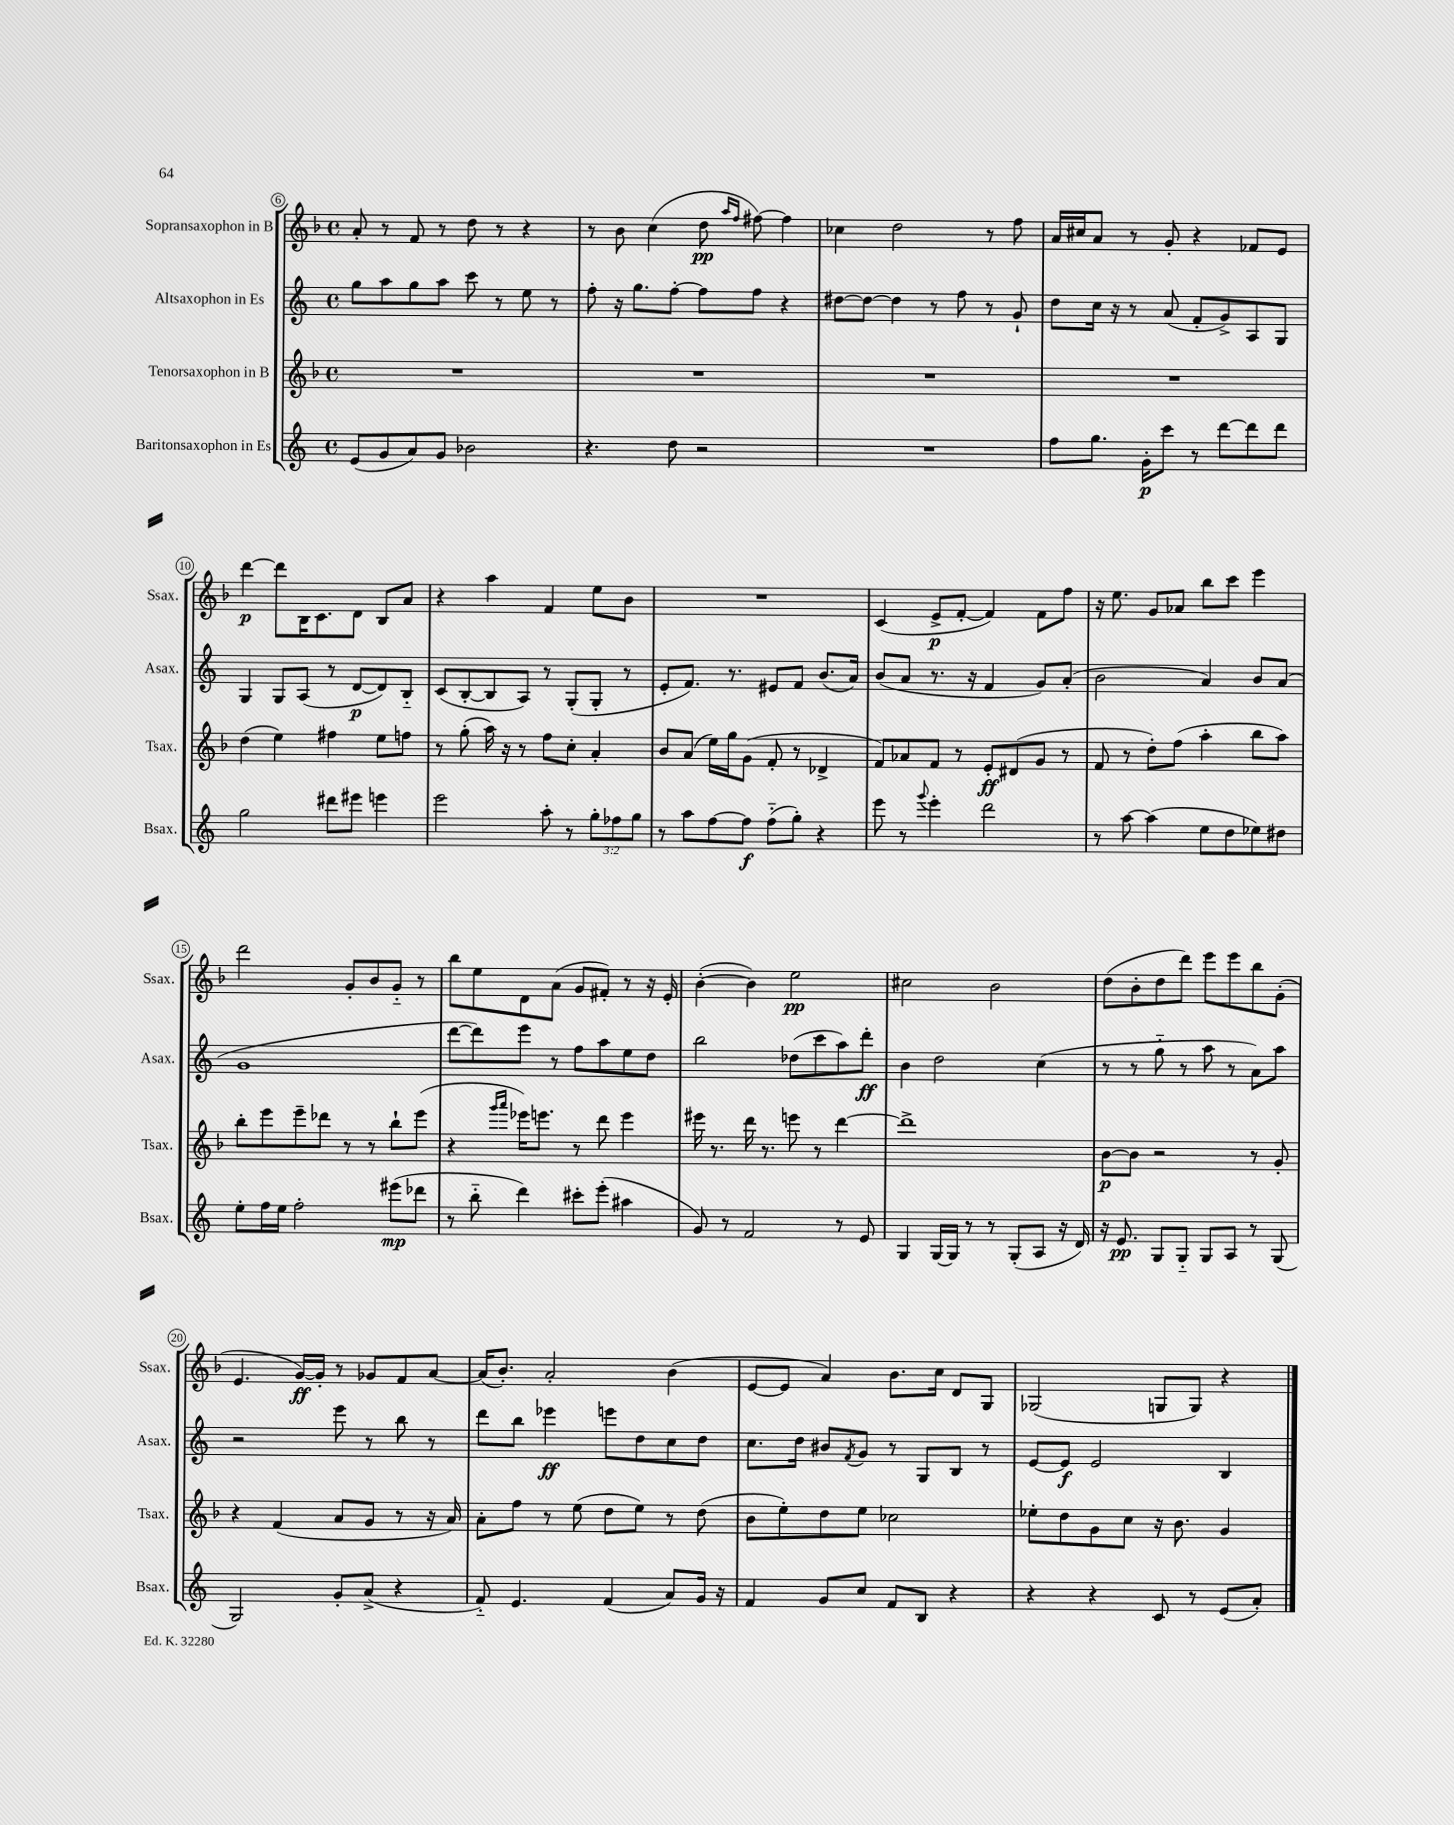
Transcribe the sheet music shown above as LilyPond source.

<<
\new StaffGroup <<
\new Staff = "s0" \with { instrumentName = "Sopransaxophon in B" shortInstrumentName = "Ssax." } {
    \clef treble \key f \major \defaultTimeSignature \time 4/4
    a'8-. r8 f'8 r8 d''8 r8 r4 |
    r8 bes'8 c''4( d''8\pp \grace { a''16 f''16 } fis''8~) fis''4 |
    ces''4 d''2 r8 f''8 |
    a'16 cis''16 a'8 r8 g'8-. r4 fes'8 e'8 |
    d'''4~\p d'''8 bes16 c'8. d'8 bes8 a'8 |
    r4 a''4 f'4 e''8 bes'8 |
    R1 |
    c'4( e'8->\p f'8~-. f'4) f'8 f''8 |
    r16 e''8. g'8 aes'8 bes''8 c'''8 e'''4 |
    d'''2 g'8-. bes'8 g'8-_ r8 |
    bes''8 e''8 d'8 a'8( g'8 fis'8-.) r8 r16 e'16-. |
    bes'4~-.( bes'4) e''2\pp |
    cis''2 bes'2 |
    d''8( bes'8-. d''8 d'''8) e'''8 e'''8 bes''8 g'8-.( |
    e'4. g'16~\ff) g'16-. r8 ges'8 f'8 a'8~ |
    a'16( bes'8.-.) a'2-. bes'4( |
    e'8~ e'8 a'4) bes'8. c''16 d'8 g8 |
    ges2( g8 g8) r4 \bar "|." |
}
\new Staff = "s1" \with { instrumentName = "Altsaxophon in Es" shortInstrumentName = "Asax." } {
    \clef treble \key c \major \defaultTimeSignature \time 4/4
    g''8 a''8 g''8 a''8 c'''8 r8 e''8 r8 |
    f''8-. r16 g''8. f''8~-. f''8 f''8 r4 |
    dis''8~ dis''8~ dis''4 r8 f''8 r8 g'8-! |
    d''8 c''16 r16 r8 a'8( f'8-. g'8->) a8 g8 |
    g4 g8 a8( r8 d'8~\p d'8) b8-_ |
    c'8( b8~-. b8 a8) r8 g8-.( g8-. r8 |
    e'8-. f'8.) r8. eis'8 f'8 b'8.( a'16) |
    b'8( a'8 r8. r16 f'4 g'8) a'8-.( |
    b'2 a'4) b'8 a'8( |
    g'1 |
    d'''8~ d'''8) e'''8 r8 f''8 a''8 e''8 d''8 |
    b''2 des''8( c'''8 a''8) d'''8-.\ff |
    b'4 d''2 c''4( |
    r8 r8 g''8-_ r8 a''8 r8 a'8) a''8 |
    r2 e'''8 r8 b''8 r8 |
    d'''8 b''8 ees'''4\ff e'''8 d''8 c''8 d''8 |
    c''8. d''16 bis'8 \acciaccatura { f'8 } g'8 r8 g8 b8 r8 |
    e'8~ e'8\f e'2 b4 \bar "|." |
}
\new Staff = "s2" \with { instrumentName = "Tenorsaxophon in B" shortInstrumentName = "Tsax." } {
    \clef treble \key f \major \defaultTimeSignature \time 4/4
    R1 |
    R1 |
    R1 |
    R1 |
    d''4( e''4) fis''4 e''8 f''8 |
    r8 g''8-.( a''16) r16 r8 f''8 c''8-. a'4-. |
    bes'8 a'8( e''16) g''16 g'8( f'8-. r8 des'4-> |
    f'8) aes'8 f'8 r8 e'8-.\ff dis'8( g'8 r8 |
    f'8 r8 d''8-.) f''8( a''4-. bes''8 a''8) |
    bes''8-. e'''8 e'''8-- des'''8 r8 r8 bes''8-! e'''8( |
    r4 \grace { g'''16 a'''16 } ees'''16) e'''8. r8 d'''8 e'''4 |
    eis'''16 r8. d'''16 r8. e'''8 r8 d'''4~ |
    d'''1-> |
    bes'8~\p bes'8 r2 r8 g'8-. |
    r4 f'4( a'8 g'8 r8 r16 a'16) |
    a'8-. f''8 r8 e''8( d''8 e''8) r8 d''8( |
    bes'8 e''8-.) d''8 e''8 ces''2 |
    ees''8-. d''8 g'8 c''8 r16 bes'8. g'4 \bar "|." |
}
\new Staff = "s3" \with { instrumentName = "Baritonsaxophon in Es" shortInstrumentName = "Bsax." } {
    \clef treble \key c \major \defaultTimeSignature \time 4/4 \override Staff.TupletNumber.text = #tuplet-number::calc-fraction-text
    e'8( g'8 a'8) g'8 bes'2 |
    r4. d''8 r2 |
    R1 |
    f''8 g''8. g'16-.\p c'''8 r8 d'''8~ d'''8 d'''8 |
    g''2 dis'''8 eis'''8 e'''4 |
    e'''2 a''8-. r8 \tuplet 3/2 { g''8-. fes''8 g''8 } |
    r8 a''8 f''8~ f''8\f f''8-_( g''8-.) r4 |
    e'''8 r8 \appoggiatura { g'''8 } e'''4-. d'''2 |
    r8 a''8~ a''4( e''8 d''8 ees''8) dis''8 |
    e''8-. f''16 e''16 f''2-. eis'''8\mp( des'''8 |
    r8 b''8-_ d'''4) cis'''8-. e'''8-.( ais''4 |
    g'8) r8 f'2 r8 e'8 |
    g4 g16~ g16 r8 r8 g8-.( a8 r16 d'16) |
    r16 e'8.\pp g8 g8-_ g8 a8 r8 g8( |
    g2) g'8-. a'8->( r4 |
    f'8-_) e'4. f'4( a'8) g'16 r16 |
    f'4 g'8 c''8 f'8 b8 r4 |
    r4 r4 c'8 r8 e'8( a'8-.) \bar "|." |
}
>>
>>
\layout { \context { \Score currentBarNumber = #6 \override BarNumber.stencil = #(make-stencil-circler 0.1 0.3 ly:text-interface::print) } }
